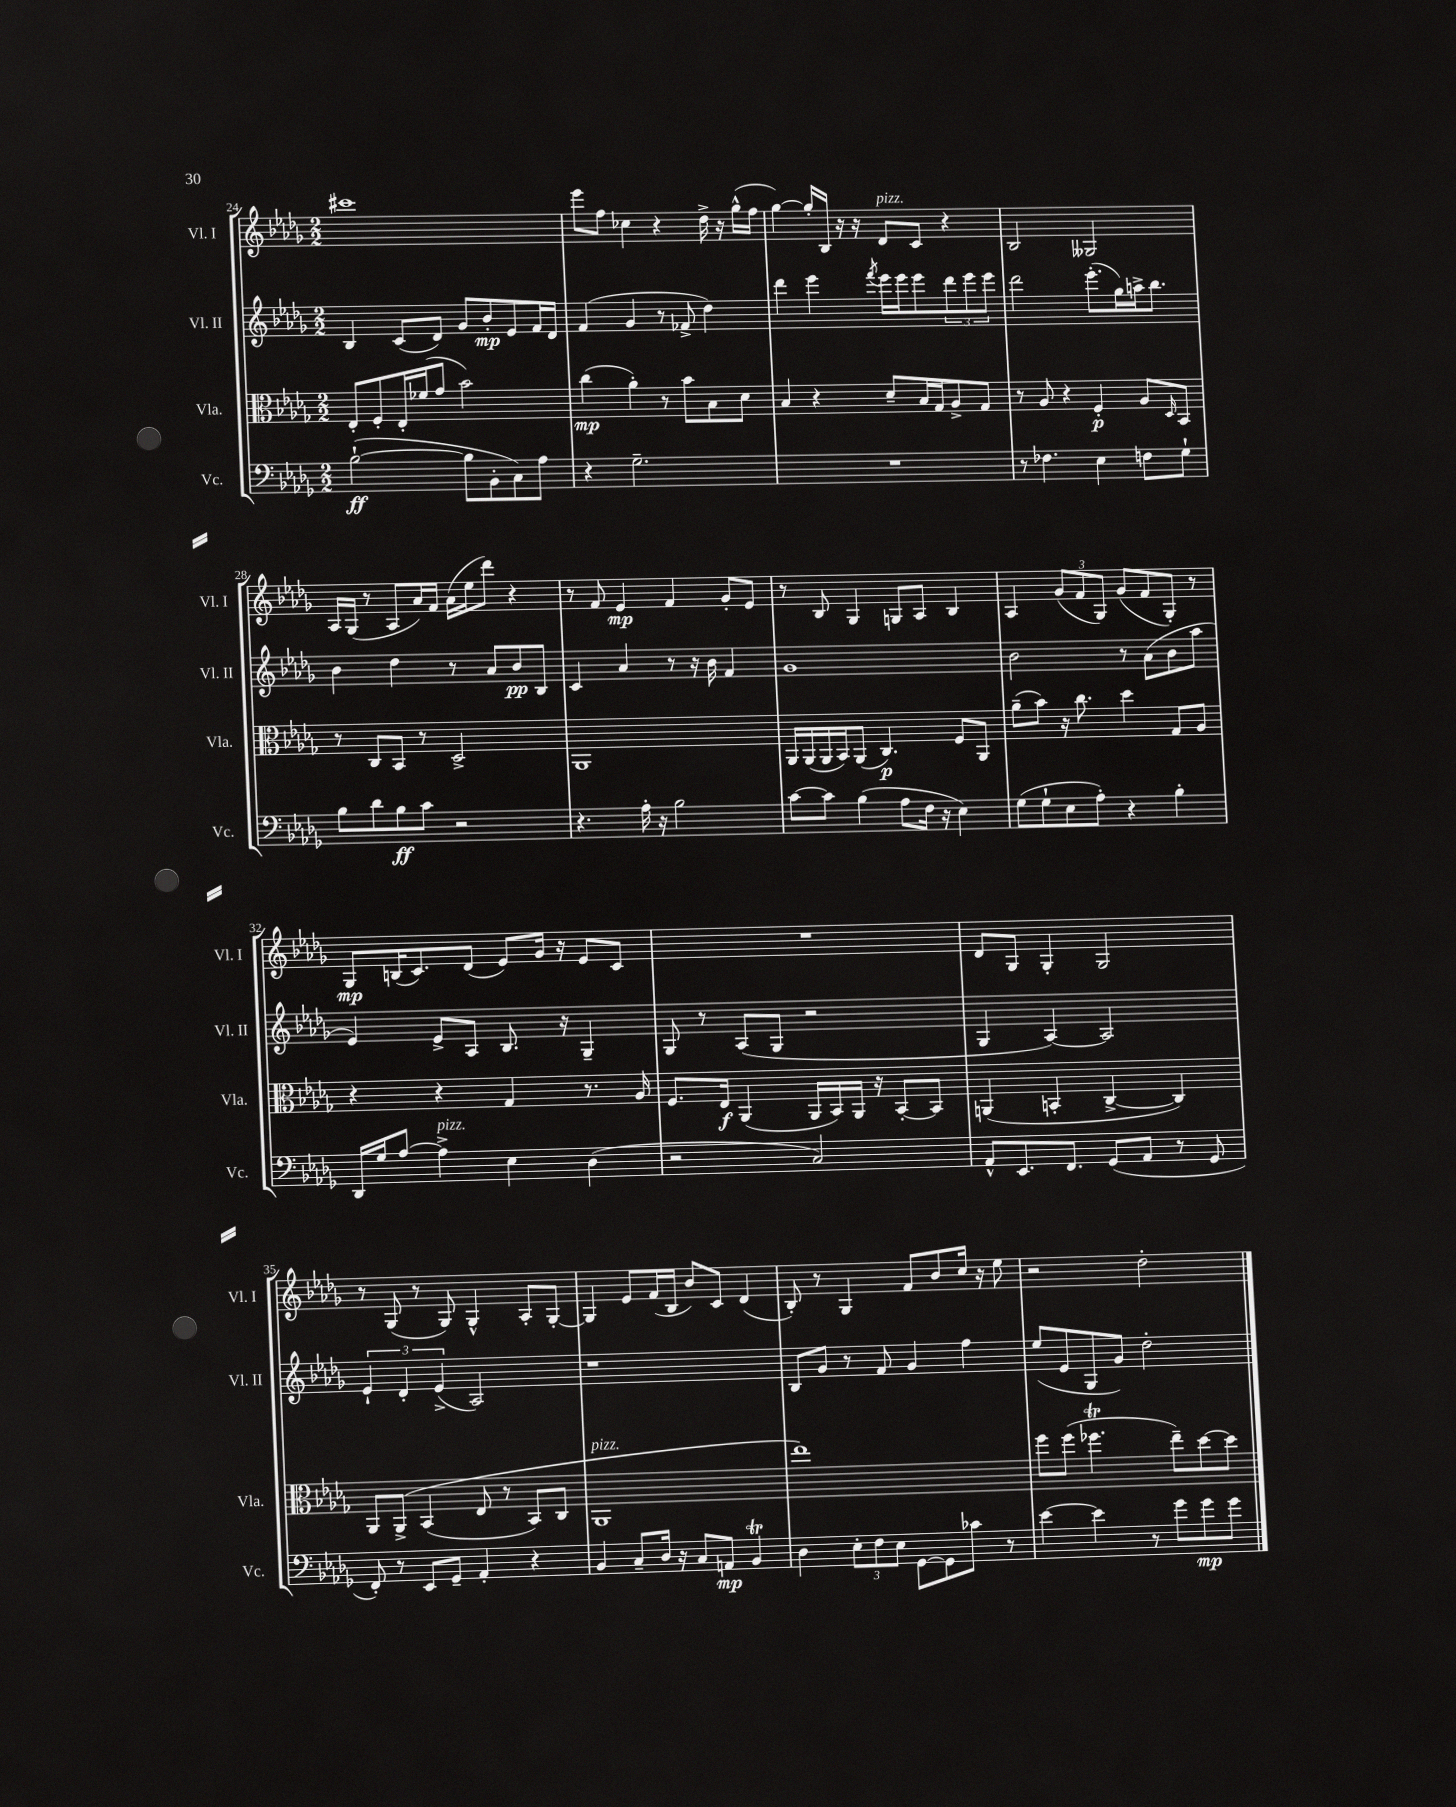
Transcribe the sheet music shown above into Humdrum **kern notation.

**kern	**dynam	**kern	**dynam	**kern	**dynam	**kern	**dynam
*part4	*part4	*part3	*part3	*part2	*part2	*part1	*part1
*staff4	*staff4	*staff3	*staff3	*staff2	*staff2	*staff1	*staff1
*I"Vc.	*	*I"Vla.	*	*I"Vl. II	*	*I"Vl. I	*
*I'Vc.	*	*I'Vla.	*	*I'Vl. II	*	*I'Vl. I	*
*clefF4	*	*clefC3	*	*clefG2	*	*clefG2	*
*k[b-e-a-d-g-]	*	*k[b-e-a-d-g-]	*	*k[b-e-a-d-g-]	*	*k[b-e-a-d-g-]	*
*M2/2	*	*M2/2	*	*M2/2	*	*M2/2	*
=24	=24	=24	=24	=24	=24	=24	=24
([2B-`\	ff	8E-'/L	.	4B-/	.	1ccc#X	.
.	.	8F'/	.	.	.	.	.
.	.	16E-'/L	.	(8c/L	.	.	.
.	.	(16f-X/J	.	.	.	.	.
.	.	8g-/J	.	8d-/J)	.	.	.
8B-\L]	.	2b-\)	.	8g-/L	.	.	.
8BB-'\	.	.	.	8b-'/	mp	.	.
8C\)	.	.	.	8e-/	.	.	.
8A-\J	.	.	.	16f/L	.	.	.
.	.	.	.	16d-/JJ	.	.	.
=25	=25	=25	=25	=25	=25	=25	=25
4r	.	(4cc\	mp	(4f/	.	8eee-\L	.
.	.	.	.	.	.	8ff\J	.
2.G-~\	.	4a-'\)	.	4g-/	.	4cc-X\	.
.	.	8r	.	8r	.	4r	.
.	.	8b-\L	.	8f-X^/	.	.	.
.	.	8B-\	.	4dd-\)	.	16dd-^\	.
.	.	.	.	.	.	16r	.
.	.	8d-\J	.	.	.	(16gg-^^\LL	.
.	.	.	.	.	.	16ff\JJ	.
=26	=26	=26	=26	=26	=26	=26	=26
1r	.	4B-/	.	4ddd-\	.	[4gg-\)	.
.	.	4r	.	4eee-\	.	16gg-'/LL]	.
.	.	.	.	.	.	16B-/JJ	.
.	.	.	.	.	.	16r	.
.	.	.	.	.	.	16r	.
.	.	.	.	8qfff/	.	.	.
!	!	!	!	!	!	!LO:TX:a:i:t=pizz.	!
.	.	8d-~/L	.	16eee-\LL	.	8d-/L	.
.	.	.	.	16eee-\J	.	.	.
.	.	16B-/L	.	8eee-\	.	8c/J	.
.	.	16G-/J	.	.	.	.	.
.	.	8A-^/	.	12ddd-\	.	4r	.
.	.	.	.	12eee-\	.	.	.
.	.	8G-/J	.	.	.	.	.
.	.	.	.	12eee-\J	.	.	.
=27	=27	=27	=27	=27	=27	=27	=27
8r	.	8r	.	2ddd-\	.	2B-/	.
4.F-X\	.	8A-/	.	.	.	.	.
.	.	4r	.	.	.	.	.
4E-\	.	4F'/	p	(8.eee-'\L	.	2G--X/	.
.	.	.	.	16gg-\L)	.	.	.
8Fn\L	.	8A-/L	.	16aan^\J	.	.	.
.	.	.	.	8.bb-\J	.	.	.
.	.	16qqD-/	.	.	.	.	.
8G-`\J	.	8BB-/J	.	.	.	.	.
!!LO:LB:g=z
=28	=28	=28	=28	=28	=28	=28	=28
8B-\L	.	8r	.	4b-\	.	16A-/LL	.
.	.	.	.	.	.	(16G-/JJ	.
8d-\	.	8C/L	.	.	.	8r	.
8B-\	ff	8BB-/J	.	4dd-\	.	8A-/L	.
8c\J	.	8r	.	.	.	16a-/L)	.
.	.	.	.	.	.	16f/JJ	.
2r	.	2D-^/	.	8r	.	(16a-\LL	.
.	.	.	.	.	.	16ee-\J	.
.	.	.	.	8a-/L	.	8ddd-\J)	.
.	.	.	.	8b-/	pp	4r	.
.	.	.	.	8B-/J	.	.	.
=29	=29	=29	=29	=29	=29	=29	=29
4.r	.	1AA-	.	4c/	.	8r	.
.	.	.	.	.	.	8f/	.
.	.	.	.	4a-/	.	4e-/	mp
16A-'\	.	.	.	.	.	.	.
16r	.	.	.	.	.	.	.
2B-\	.	.	.	8r	.	4f/	.
.	.	.	.	16r	.	.	.
.	.	.	.	16b-\	.	.	.
.	.	.	.	4f/	.	8g-'/L	.
.	.	.	.	.	.	8e-/J	.
=30	=30	=30	=30	=30	=30	=30	=30
[8c\L	.	16AA-/LL	.	1g-	.	8r	.
.	.	(16AA-/	.	.	.	.	.
8c\J]	.	16AA-/	.	.	.	8B-/	.
.	.	16BB-/J)	.	.	.	.	.
(4B-\	.	(8AA-/J	.	.	.	4G-/	.
.	.	4.C/)	p	.	.	.	.
8A-\L	.	.	.	.	.	8Gn/L	.
16F\Jk	.	.	.	.	.	8A-/J	.
16r	.	.	.	.	.	.	.
4E-\)	.	8F/L	.	.	.	4B-/	.
.	.	8AA-/J	.	.	.	.	.
=31	=31	=31	=31	=31	=31	=31	=31
(8G-\L	.	(8a-~\L	.	2b-\	.	4A-/	.
8G-`\	.	8b-\J)	.	.	.	.	.
8E-\	.	16r	.	.	.	(12g-/L	.
.	.	8.cc\	.	.	.	.	.
.	.	.	.	.	.	12f/	.
8A-'\J)	.	.	.	.	.	.	.
.	.	.	.	.	.	12G-/J)	.
4r	.	4dd-\	.	8r	.	(8g-/L	.
.	.	.	.	(8a-\L	.	8f/	.
4B-'\	.	8G-/L	.	8b-\	.	8G-'/J)	.
.	.	8A-/J	.	8aa-\J	.	8r	.
!!LO:LB:g=z
=32	=32	=32	=32	=32	=32	=32	=32
16DD-/LL	.	4r	.	4e-/)	.	8G-/L	mp
16G-/J	.	.	.	.	.	.	.
[8A-/J	.	.	.	.	.	(16Bn/K	.
.	.	.	.	.	.	8.c/)	.
!LO:TX:a:i:t=pizz.	!	!	!	!	!	!	!
4A-^\]	.	4r	.	8e-^/L	.	.	.
.	.	.	.	8A-/J	.	(8d-/J	.
4E-\	.	4G-/	.	8.B-/	.	8e-/L)	.
.	.	.	.	.	.	16g-/Jk	.
.	.	.	.	16r	.	16r	.
(4D-\	.	8.r	.	4G-~/	.	8e-/L	.
.	.	.	.	.	.	8c/J	.
.	.	16A-/	.	.	.	.	.
=33	=33	=33	=33	=33	=33	=33	=33
2r	.	8.F/L	.	8G-/	.	1r	.
.	.	.	.	8r	.	.	.
.	.	16E-/Jk	f	.	.	.	.
.	.	(4AA-/	.	(8A-/L	.	.	.
.	.	.	.	8G-/J	.	.	.
2C/)	.	16AA-/LL	.	2r	.	.	.
.	.	16BB-/)	.	.	.	.	.
.	.	16AA-/JJ	.	.	.	.	.
.	.	16r	.	.	.	.	.
.	.	[8BB-'/L	.	.	.	.	.
.	.	8BB-/J]	.	.	.	.	.
=34	=34	=34	=34	=34	=34	=34	=34
8AA-^^/L	.	(4AAn/	.	4G-/	.	8d-/L	.
8.EE-/	.	.	.	.	.	8G-/J	.
.	.	4BBn'/	.	[4A-/)	.	4G-'/	.
8.FF/J	.	.	.	.	.	.	.
(8GG-/L	.	[4C^/	.	2A-/]	.	2G-/	.
8AA-/J	.	.	.	.	.	.	.
8r	.	4C/])	.	.	.	.	.
8GG-/	.	.	.	.	.	.	.
!!LO:LB:g=z
=35	=35	=35	=35	=35	=35	=35	=35
8FF'/)	.	8AA-/L	.	6e-`/	.	8r	.
8r	.	(8AA-^/J	.	.	.	(8G-/	.
.	.	.	.	6d-'/	.	.	.
8EE-/L	.	(4BB-/	.	.	.	8r	.
.	.	.	.	(6e-^/	.	.	.
8GG-~/J	.	.	.	.	.	8G-/)	.
4AA-'/	.	8E-/	.	2A-/)	.	4G-^^/	.
.	.	8r	.	.	.	.	.
4r	.	8BB-/L)	.	.	.	8A-'/L	.
.	.	8C/J	.	.	.	[8G-'/J	.
=36	=36	=36	=36	=36	=36	=36	=36
!	!	!LO:TX:a:i:t=pizz.	!	!	!	!	!
4BB-/	.	1AA-	.	1r	.	4G-/]	.
8C~/L	.	.	.	.	.	8e-/L	.
16D-/Jk	.	.	.	.	.	(16f/L	.
16r	.	.	.	.	.	16B-/JJ	.
8C/L	.	.	.	.	.	8b-/L)	.
8AAn/J	mp	.	.	.	.	8c/J	.
4BB-T/	.	.	.	.	.	(4d-/	.
=37	=37	=37	=37	=37	=37	=37	=37
4D-\	.	1ee-)	.	8B-/L	.	8B-'/)	.
.	.	.	.	8g-/J	.	8r	.
12E-'\L	.	.	.	8r	.	4G-/	.
12F\	.	.	.	.	.	.	.
.	.	.	.	8f/	.	.	.
12E-\J	.	.	.	.	.	.	.
[8GG-\L	.	.	.	4g-/	.	8f/L	.
8GG-\]	.	.	.	.	.	8b-/	.
8c-X\J	.	.	.	4ff\	.	16cc/Jk	.
.	.	.	.	.	.	16r	.
8r	.	.	.	.	.	8ee-\	.
=38	=38	=38	=38	=38	=38	=38	=38
[4e-\	.	8ff\L	.	(8ee-/L	.	2r	.
.	.	(8ff\J	.	8e-/	.	.	.
4e-\]	.	4.ff-XT\	.	8G-/	.	.	.
.	.	.	.	8g-/J)	.	.	.
8r	.	.	.	2dd-'\	.	2dd-'\	.
8g-\L	.	8ee-~\L)	.	.	.	.	.
8g-\	mp	[8dd-\	.	.	.	.	.
8g-\J	.	8dd-\J]	.	.	.	.	.
==	==	==	==	==	==	==	==
*-	*-	*-	*-	*-	*-	*-	*-
